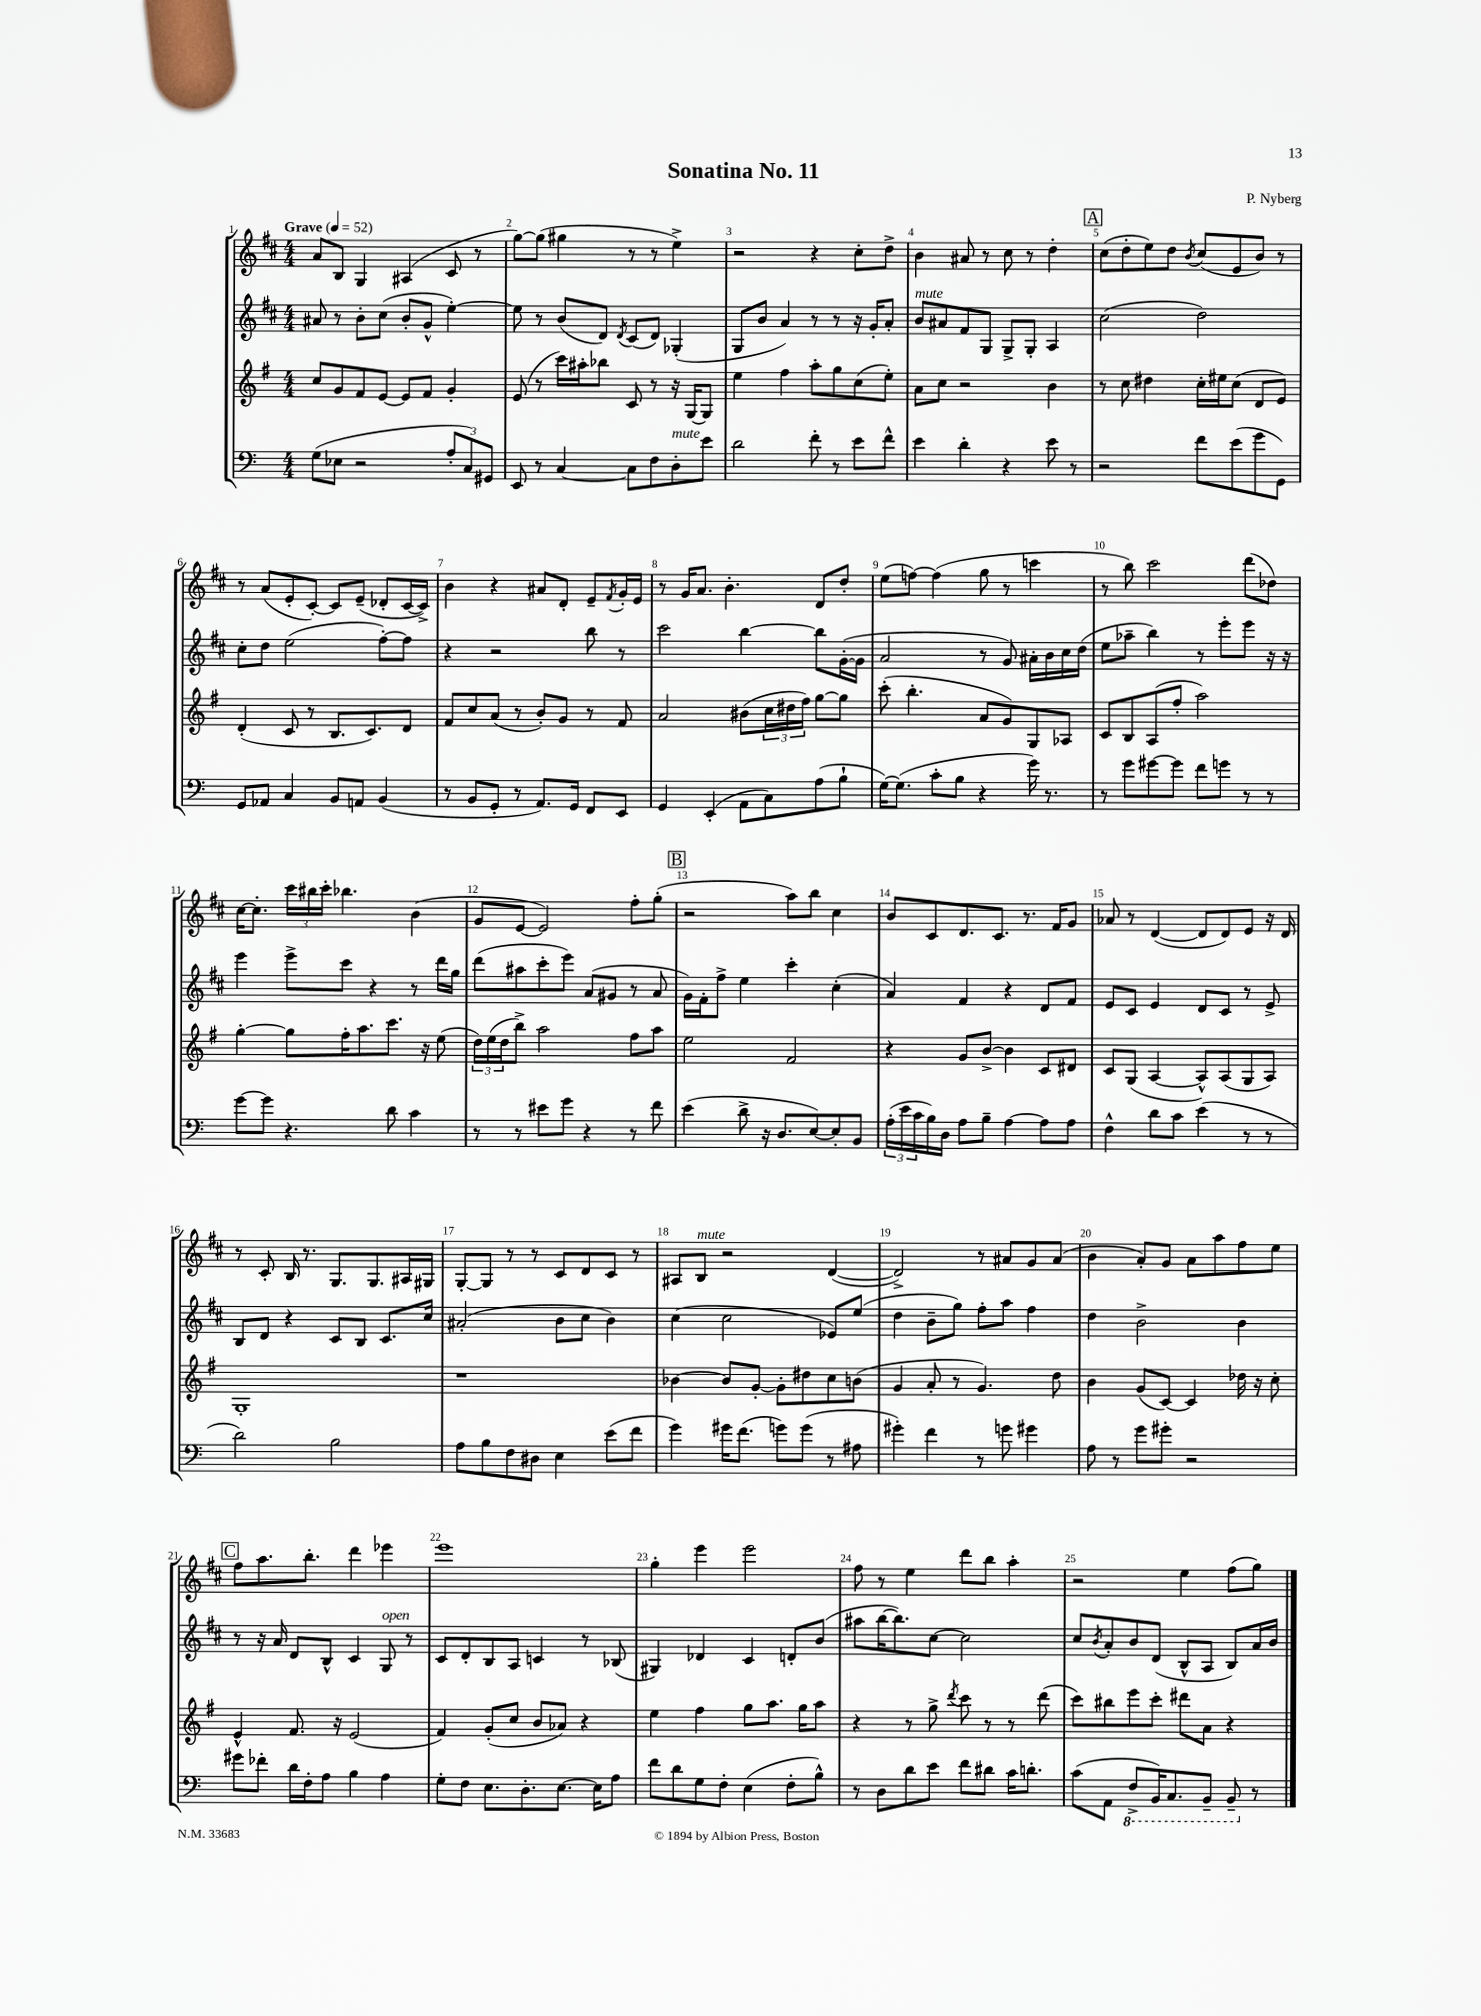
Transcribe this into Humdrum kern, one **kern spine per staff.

**kern	**kern	**kern	**kern
*staff4	*staff3	*staff2	*staff1
*clefF4	*clefG2	*clefG2	*clefG2
*k[]	*k[f#]	*k[f#c#]	*k[f#c#]
*M4/4	*M4/4	*M4/4	*M4/4
*MM52	*MM52	*MM52	*MM52
(8G	8cc	8a#	8a
8E-	8g	8r	8B
2r	8f#	8b'	4G
.	[8e	(8cc#	.
.	8e]	8b'	(4A#
.	8f#	8g^^	.
12A'	4g'	[4ee')	8c#
12C)	.	.	.
.	.	.	8r
12GG#	.	.	.
=	=	=	=
8EE	(8e	8ee]	[8gg)
8r	8r	8r	(8gg]
[4C	16ccc)	(8b	4gg#
.	16aa#'	.	.
.	8bb-	8d)	.
.	.	8qd	.
8C]	8c	(8c#	8r
8F	8r	8d)	8r
8D'	16r	(4G-'	4ee^)
.	[16G	.	.
8e	8G]	.	.
=	=	=	=
2d	4ee	8G	2r
.	.	8b	.
.	4ff#	4a)	.
8f'	8aa'	8r	4r
8r	8gg	8r	.
8e	(8cc	16r	8cc#'
.	.	16g'	.
8f^^	8ee')	8a'	8dd^
=	=	=	=
4e	8a	8b	4b
.	8cc	8a#	.
4d'	2r	8f#	8a#
.	.	8G	8r
4r	.	8G^	8cc#
.	.	8G'	8r
8e	4b	4A	4dd'
8r	.	.	.
=	=	=	=
2r	8r	(2cc#	(8cc#
.	8cc	.	8dd'
.	4dd#	.	8ee)
.	.	.	8dd
.	.	.	8qb
8f	16cc'	2dd)	(8cc#
.	16ee#	.	.
(8e	(8cc	.	8e
8g	8d	.	8b)
8GG)	8e)	.	8r
=	=	=	=
8GG	(4d'	8cc#'	8r
8AA-	.	8dd	(8a
4C	8c	(2ee	8e'
.	8r	.	[8c#')
8BB	8.B	.	8c#]
8AA	.	.	(8e~
.	8.c)	.	.
(4BB	.	[8ff#')	8d-'
.	8d	8ff#]	[16c#
.	.	.	16c#^])
=	=	=	=
8r	8f#	4r	4b
8BB	8cc	.	.
8GG'	(8a	2r	4r
8r	8r	.	.
8.AA)	8b')	.	8a#
.	8g	.	8d'
16GG	.	.	.
8FF	8r	8bb	8e~
.	.	.	8qf#
8EE	8f#	8r	16g'
.	.	.	16e
=	=	=	=
4GG	2a	2ccc#	8r
.	.	.	16g
.	.	.	8.a
(4EE'	.	.	.
.	.	.	4.b'
8AA	(8b#	[4bb	.
8C)	24cc	.	.
.	24dd#	.	.
.	24ff#)	.	.
(8A	[8gg	8bb]	8d
8B`	8gg]	([16g'	8dd'
.	.	16g]	.
=	=	=	=
[16G)	(8ccc'	2a	(8ee
(8.G]	.	.	.
.	4.bb'	.	[8ff)
8c'	.	.	(4ff]
8B	.	.	.
4r	8a	8r	8gg
.	8g)	8g)	8r
16g)	8G	16a#'	4ccc
8.r	.	16b	.
.	8A-	16cc#	.
.	.	(16dd	.
=	=	=	=
8r	8c	8ee	8r
8g	8B	8aa-~	8bb)
[8g#	(8A	4bb)	2ccc#
8g#]	8ff#'	.	.
8f	2aa)	8r	.
8g	.	8eee'	.
8r	.	8eee	(8ddd
8r	.	16r	8dd-)
.	.	16r	.
=	=	=	=
[8g	[4gg'	4eee	[16cc#
.	.	.	8.cc#']
8g]	.	.	.
4.r	8gg]	8eee^	24ccc#
.	.	.	24bb#
.	.	.	24ccc#'
.	16ff#'	8ccc#	4.bb-
.	8.aa	.	.
.	.	4r	.
8d	8.ccc	.	.
4c	.	8r	(4b
.	16r	.	.
.	(8ee	16ddd	.
.	.	16gg	.
=	=	=	=
8r	24dd)	(8ddd	8g
.	(24ee	.	.
.	24dd	.	.
8r	8bb^)	8aa#	[8e
8e#	2aa	8ccc#'	2e])
8g	.	8eee)	.
4r	.	(8a	.
.	.	8g#	.
8r	8ff#	8r	8ff#'
8f	8aa	8a	(8gg'
=	=	=	=
(4e	2ee	16g)	2r
.	.	16f#'	.
.	.	8ff#^	.
8d^	.	4ee	.
16r	.	.	.
8.D	.	.	.
.	2f#	4ccc#'	8aa)
[8E)	.	.	8bb
8E']	.	(4cc#'	4cc#
8BB	.	.	.
=	=	=	=
(24A'	4r	4a)	8b
24e	.	.	.
24c	.	.	.
16B)	.	.	8c#
16D	.	.	.
8A	8g	4f#	8.d
8B~	[8b^	.	.
.	.	.	8.c#
[4A	4b]	4r	.
.	.	.	8.r
8A]	8c	8d	.
.	.	.	16f#
8A	8d#	8f#	8g
=	=	=	=
4F^^	8c	8e	8a-
.	(8G	8c#	8r
8d	[4A	4e	([4d
8c	.	.	.
(4e	8A^^])	8d	8d]
.	(8A	8c#	8d)
8r	8G	8r	8e
8r	8A)	8e^	16r
.	.	.	16d
=	=	=	=
2d)	1G'	8B	8r
.	.	8d	8c#'
.	.	4r	16B
.	.	.	8.r
2B	.	8c#	8.G
.	.	8B	.
.	.	.	8.G
.	.	8.c#	.
.	.	.	16A#
.	.	16cc#	16G#
=	=	=	=
8A	1r	(2a#'	[8G'
8B	.	.	8G]
8F	.	.	8r
8D#	.	.	8r
4E	.	8b	8c#
.	.	8cc#	8d
(8e	.	4b)	8c#
8f	.	.	8r
=	=	=	=
4g)	[4b-	(4cc#	8A#
.	.	.	8B
16g#	8b-]	2cc#	2r
(8.f	.	.	.
.	[8g'	.	.
8g)	8g']	.	.
(8g	8dd#	.	.
8r	8cc	8e-)	([4d
8A#	(8b	(8ee	.
=	=	=	=
4g#')	4g	4dd	2d^])
4f	8a'	8b~	.
.	8r	8gg)	.
8r	4.g)	8ff#'	8r
8g	.	8aa	8a#
4g#	.	4ff#	8g
.	8dd	.	(8a#
=	=	=	=
8A	4b	4dd	4b
8r	.	.	.
8g	(8g	2b^	8a')
8g#'	[8c)	.	8g
2r	4c]	.	8a
.	.	.	8aa
.	16dd-	4b	8ff#
.	16r	.	.
.	8cc'	.	8ee
=	=	=	=
8g#	4e^^	8r	8ff#
8f-'	.	16r	8.aa
.	.	16a	.
16d	8.f#	8d	.
16F'	.	.	8.bb'
8A	.	8B^^	.
.	16r	.	.
4B	(2e	4c#	4ddd
4A	.	8G	4eee-
.	.	8r	.
=	=	=	=
8G'	4f#)	8c#	1eee
8F	.	8d'	.
8.E	(8g'	8B	.
.	8cc	8A	.
8.D'	.	.	.
.	8b	4c	.
[8.E	8a-)	.	.
.	4r	8r	.
16E]	.	.	.
8A	.	(8B-	.
=	=	=	=
8f	4ee	4G#)	4gg'
8d	.	.	.
8G	4ff#	4d-	4eee
8F'	.	.	.
(4E	8gg	4c#	2eee
.	8.aa	.	.
8F'	.	8d'	.
.	16gg	.	.
8B^^)	8aa	(8b	.
=	=	=	=
8r	4r	8aa#	8ff#
8D	.	[16bb	8r
.	.	8.bb])	.
8d	8r	.	4ee
8e	8gg^	[8cc#	.
.	8qddd	.	.
8f	8ccc	2cc#]	8ddd
8d#	8r	.	8bb
16c	8r	.	4aa'
8.d'	.	.	.
.	(8ddd	.	.
=	=	=	=
(8c	8ccc)	8cc#	2r
.	.	8qb	.
8AA	8bb#	8a'	.
8FF^	8eee	8b	.
16BBB)	8ccc'	(8d	.
8.CC	.	.	.
.	8ddd#	8B^^	4ee
8BBB~	8a	8A	.
8BBB~	4r	8B)	(8ff#
8r	.	16a	8gg)
.	.	16b	.
==	==	==	==
*-	*-	*-	*-
